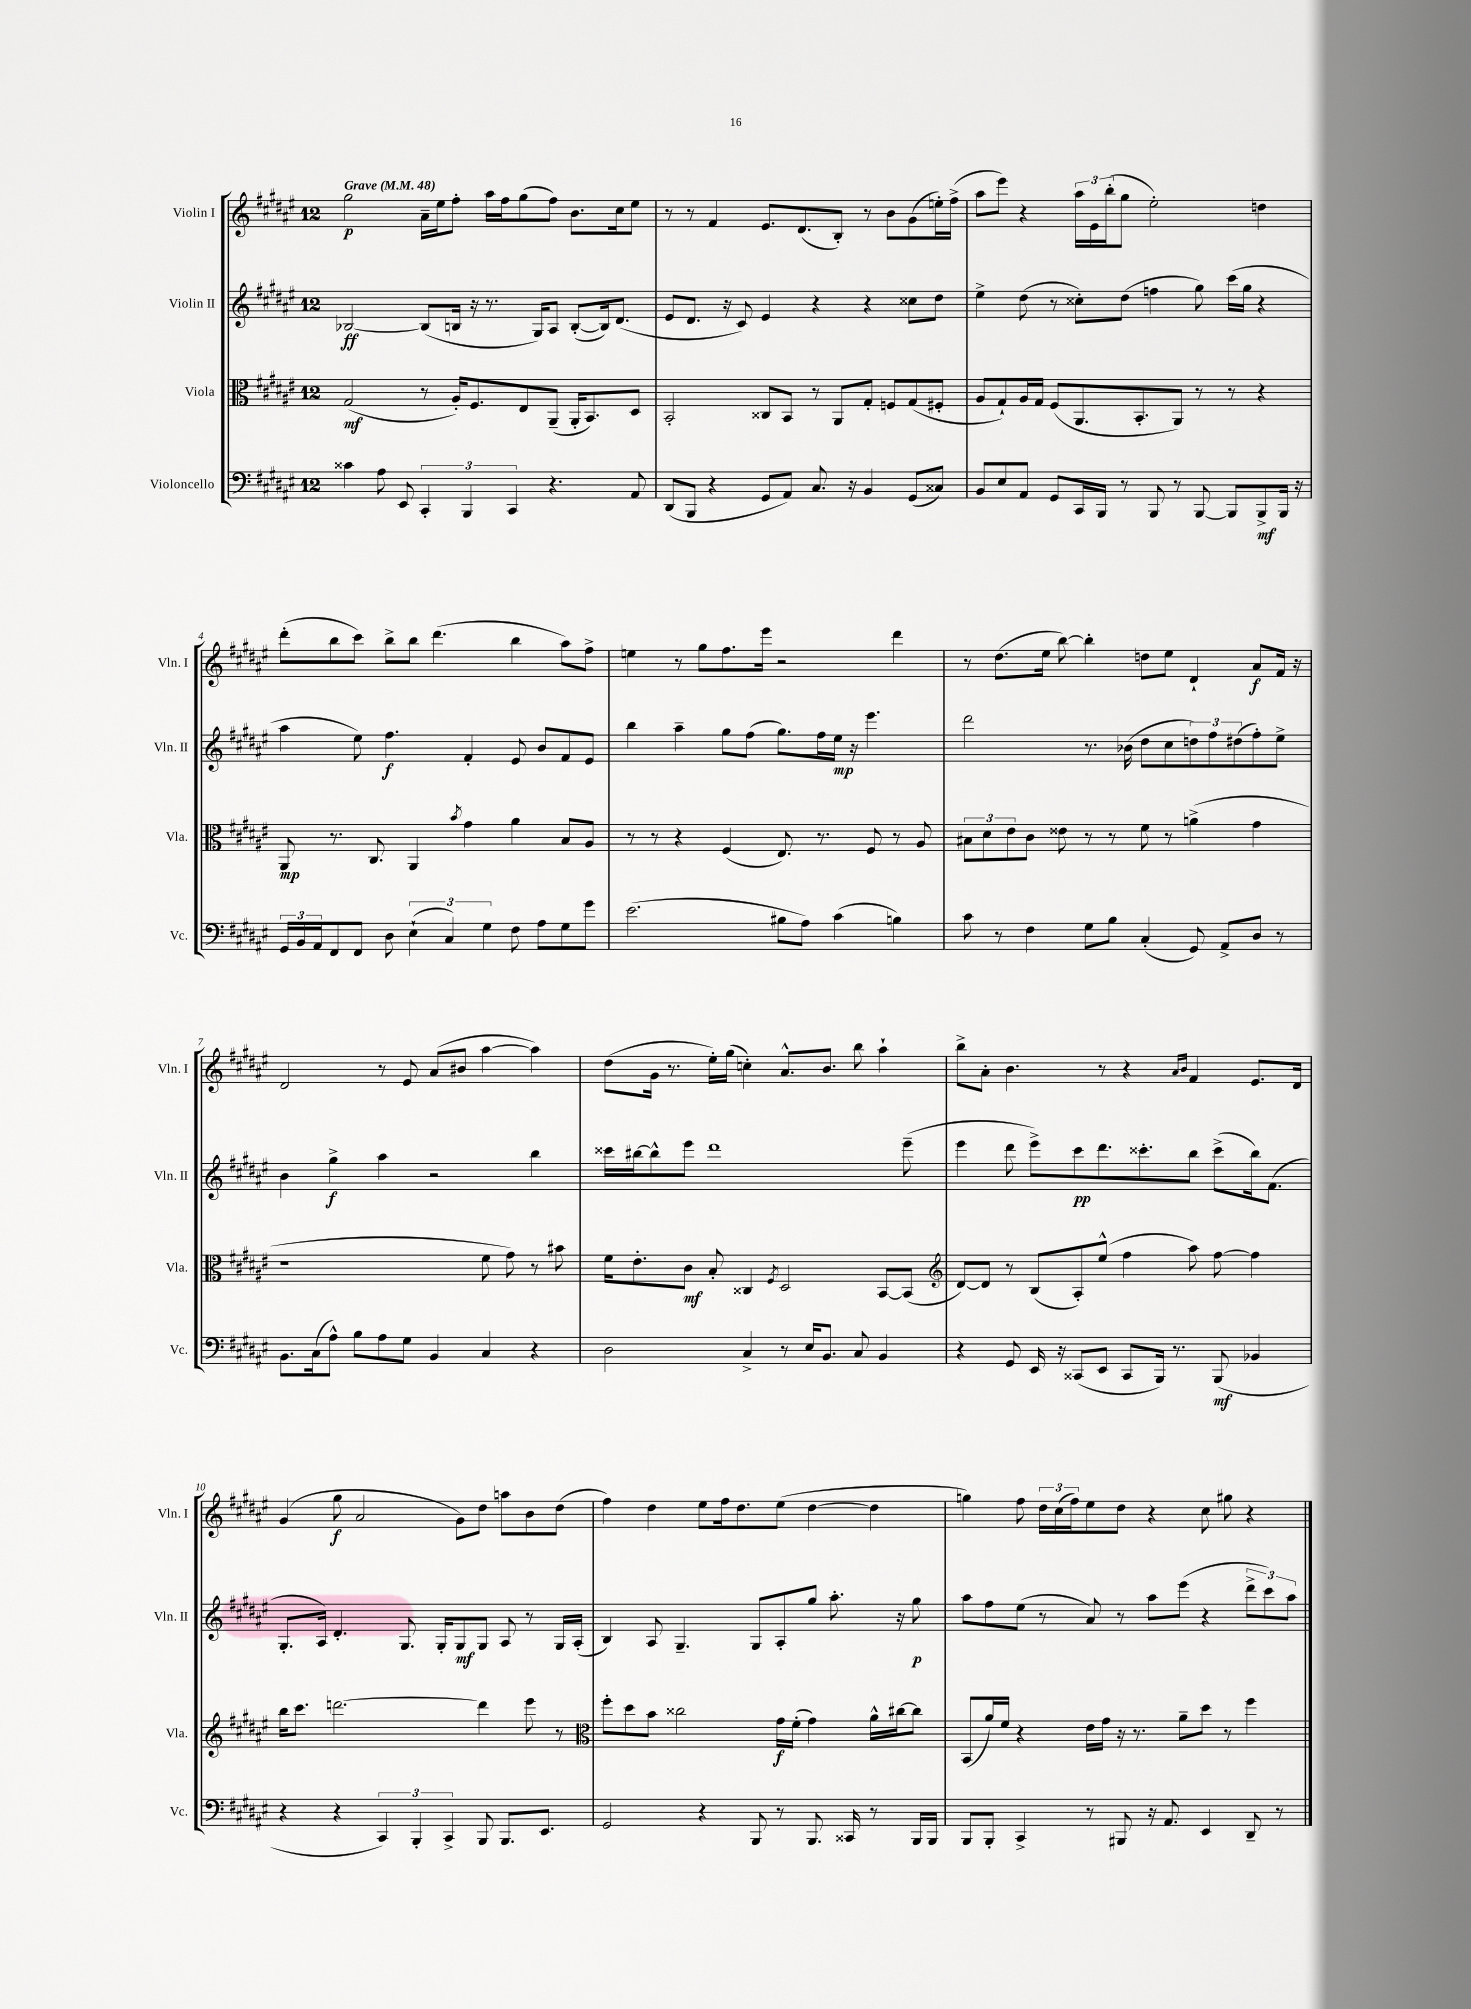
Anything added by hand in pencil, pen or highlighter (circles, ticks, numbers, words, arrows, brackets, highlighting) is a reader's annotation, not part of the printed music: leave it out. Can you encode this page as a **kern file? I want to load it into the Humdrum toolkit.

**kern	**dynam	**kern	**dynam	**kern	**dynam	**kern	**dynam
*part4	*part4	*part3	*part3	*part2	*part2	*part1	*part1
*staff4	*staff4	*staff3	*staff3	*staff2	*staff2	*staff1	*staff1
*I"Violoncello	*	*I"Viola	*	*I"Violin II	*	*I"Violin I	*
*I'Vc.	*	*I'Vla.	*	*I'Vln. II	*	*I'Vln. I	*
*clefF4	*	*clefC3	*	*clefG2	*	*clefG2	*
*k[f#c#g#d#a#e#]	*	*k[f#c#g#d#a#e#]	*	*k[f#c#g#d#a#e#]	*	*k[f#c#g#d#a#e#]	*
*M12/8	*	*M12/8	*	*M12/8	*	*M12/8	*
*MM48	*	*MM48	*	*MM48	*	*MM48	*
=1	=1	=1	=1	=1	=1	=1	=1
!	!	!	!	!	!	!LO:TX:a:B:t=Grave	!
4c##X\	.	(2G#/	mf	[2B-X/	ff	2gg#\	p
8A#\	.	.	.	.	.	.	.
8EE#/	.	.	.	.	.	.	.
6CC#'/	.	8r	.	(8B-/L]	.	16a#~\LL	.
.	.	.	.	.	.	16ee#\J	.
.	.	16A#'/KL)	.	16Bn/Jk	.	8ff#'\J	.
6BBB/	.	.	.	.	.	.	.
.	.	8.F#/	.	16r	.	.	.
.	.	.	.	8.r	.	16aa#\LL	.
.	.	.	.	.	.	16ff#\J	.
6CC#/	.	.	.	.	.	.	.
.	.	8E#/	.	.	.	(8gg#\	.
.	.	.	.	16G#/KL)	.	.	.
4.r	.	(8AA#~/J	.	8A#/J	.	8ff#\J)	.
.	.	16AA#'/KL	.	([8B'/L	.	8.b\L	.
.	.	8.BB/)	.	.	.	.	.
.	.	.	.	16B/k])	.	.	.
.	.	.	.	(8.d#/J	.	16cc#\k	.
8AA#/	.	8D#/J	.	.	.	8ee#\J	.
=2	=2	=2	=2	=2	=2	=2	=2
(8DD#/L	.	2BB'/	.	8e#/L	.	8r	.
8BBB/J	.	.	.	8.d#/J	.	8r	.
4r	.	.	.	.	.	4f#/	.
.	.	.	.	16r	.	.	.
.	.	.	.	8c#/)	.	.	.
8GG#/L	.	8C##X/L	.	4e#/	.	8.e#/L	.
8AA#/J)	.	8BB/J	.	.	.	.	.
.	.	.	.	.	.	(8.d#/	.
8.C#/	.	8r	.	4r	.	.	.
.	.	8AA#/L	.	.	.	8B'/J)	.
16r	.	.	.	.	.	.	.
4BB/	.	8G#'/J	.	4r	.	8r	.
.	.	8Fn/L	.	.	.	8b\L	.
(8GG#/L	.	(8G#/	.	8cc##X\L	.	(8g#\	.
8C##X/J)	.	8F#X'/J	.	8dd#\J	.	16een'\L)	.
.	.	.	.	.	.	(16ff#^\JJ	.
=3	=3	=3	=3	=3	=3	=3	=3
8BB/L	.	8A#/L	.	4ee#^\	.	8aa#\L	.
8E#/	.	8G#`/)	.	.	.	8eee#\J)	.
8AA#/J	.	16A#/L	.	(8dd#\	.	4r	.
.	.	16G#/JJ	.	.	.	.	.
8GG#/L	.	(8F#/L	.	8r	.	.	.
16CC#/L	.	8.AA#/	.	8cc##X'\L)	.	24aa#\LL	.
.	.	.	.	.	.	24e#\	.
16BBB/JJ	.	.	.	.	.	.	.
.	.	.	.	.	.	(24bb'\J	.
8r	.	.	.	(8dd#\J	.	8gg#\J	.
.	.	8.BB'/	.	.	.	.	.
8BBB/	.	.	.	4ffn\	.	2ee#'\)	.
8r	.	8AA#/J)	.	.	.	.	.
[8BBB/	.	8r	.	8gg#\)	.	.	.
8BBB/L]	.	8r	.	(16ccc#\LL	.	.	.
.	.	.	.	16gg#\JJ	.	.	.
8BBB^/	mf	4r	.	4r	.	4ddn\	.
16BBB/Jk	.	.	.	.	.	.	.
16r	.	.	.	.	.	.	.
!!LO:LB:g=z
=4	=4	=4	=4	=4	=4	=4	=4
24GG#/LL	.	8AA#/	mp	4aa#\	.	(8ddd#'\L	.
24BB/	.	.	.	.	.	.	.
24AA#/J	.	.	.	.	.	.	.
8FF#/	.	8.r	.	.	.	8bb\	.
8FF#/J	.	.	.	8ee#\)	.	8ccc#\J)	.
.	.	8.C#/	.	.	.	.	.
8D#\	.	.	.	4.ff#\	f	8bb^\L	.
(6E#`\	.	4AA#/	.	.	.	8bb\J	.
.	.	.	.	.	.	(4.ddd#\	.
6C#/)	.	.	.	.	.	.	.
.	.	8qb/	.	.	.	.	.
.	.	4g#\	.	4f#'/	.	.	.
6G#\	.	.	.	.	.	.	.
8F#\	.	4a#\	.	8e#/	.	4bb\	.
8A#\L	.	.	.	8b/L	.	.	.
8G#\	.	8B/L	.	8f#/	.	8aa#\L)	.
8g#\J	.	8A#/J	.	8e#/J	.	8ff#^\J	.
=5	=5	=5	=5	=5	=5	=5	=5
(2.e#\	.	8r	.	4bb\	.	4een\	.
.	.	8r	.	.	.	.	.
.	.	4r	.	4aa#~\	.	8r	.
.	.	.	.	.	.	8gg#\L	.
.	.	(4F#/	.	8gg#\L	.	8.ff#\	.
.	.	.	.	(8ff#\J	.	.	.
.	.	.	.	.	.	16eee#\Jk	.
8B#X\L	.	8.E#/)	.	8.gg#\L)	.	2r	.
8A#\J)	.	.	.	.	.	.	.
.	.	8.r	.	16ff#\L	.	.	.
(4c#\	.	.	.	16ee#\JJ	mp	.	.
.	.	.	.	16r	.	.	.
.	.	8F#/	.	4.eee#\	.	.	.
4Bn\)	.	8r	.	.	.	4ddd#\	.
.	.	8A#/	.	.	.	.	.
=6	=6	=6	=6	=6	=6	=6	=6
8c#\	.	12B#X\L	.	2ddd#\	.	8r	.
.	.	12d#\	.	.	.	.	.
8r	.	.	.	.	.	(8.dd#\L	.
.	.	12e#\	.	.	.	.	.
4F#\	.	8c#\J	.	.	.	.	.
.	.	.	.	.	.	16ee#\Jk	.
.	.	8e##X\	.	.	.	[8bb\)	.
8G#\L	.	8r	.	8.r	.	4bb'\]	.
8B\J	.	8r	.	.	.	.	.
.	.	.	.	(16b-X\	.	.	.
(4C#'/	.	8f#\	.	8dd#\L	.	8ddn\L	.
.	.	8r	.	8cc#\	.	8ee#\J	.
8GG#/)	.	(4an^\	.	12ddn\)	.	4d#`/	.
.	.	.	.	12ff#\	.	.	.
8AA#^/L	.	.	.	.	.	.	.
.	.	.	.	(12dd#X\	.	.	.
8D#/J	.	4g#\	.	8ff#'\)	.	8a#/L	f
8r	.	.	.	8ee#^\J	.	16f#/Jk	.
.	.	.	.	.	.	16r	.
!!LO:LB:g=z
=7	=7	=7	=7	=7	=7	=7	=7
8.BB\L	.	1r	.	4b\	.	2d#/	.
(16C#\k	.	.	.	.	.	.	.
8A#^^\J)	.	.	.	4gg#^\	f	.	.
8B\L	.	.	.	.	.	.	.
8A#\	.	.	.	4aa#\	.	8r	.
8G#\J	.	.	.	.	.	8e#/	.
4BB/	.	.	.	2r	.	(8a#/L	.
.	.	.	.	.	.	8b#X/J	.
4C#/	.	8f#\	.	.	.	[4aa#\	.
.	.	8g#\)	.	.	.	.	.
4r	.	8r	.	4bb\	.	4aa#\])	.
.	.	8b#X\	.	.	.	.	.
=8	=8	=8	=8	=8	=8	=8	=8
2D#\	.	16f#\KL	.	16ccc##X\LL	.	(8dd#\L	.
.	.	8.e#'\	.	[16bb#X\J	.	.	.
.	.	.	.	8bb#^^\]	.	16g#\Jk	.
.	.	.	.	.	.	8.r	.
.	.	8c#\J	mf	8eee#\J	.	.	.
.	.	8B'/	.	1ddd#	.	16ee#'\LL)	.
.	.	.	.	.	.	(16gg#\JJ	.
4C#^/	.	4C##X/	.	.	.	4ccn'\)	.
.	.	8qF#/	.	.	.	.	.
8r	.	2D#/	.	.	.	8.a#^^/L	.
16E#/KL	.	.	.	.	.	.	.
8.BB/J	.	.	.	.	.	8.b/J	.
8C#/	.	.	.	.	.	8bb\	.
4BB/	.	[8BB/L	.	.	.	4aa#`\	.
.	.	(8BB/J]	.	(8eee#~\	.	.	.
=9	=9	=9	=9	=9	=9	=9	=9
*	*	*clefG2	*	*	*	*	*
4r	.	[8d#/L)	.	4eee#\	.	8bb^\L	.
.	.	8d#/J]	.	.	.	8a#'\J	.
8GG#/	.	8r	.	8ddd#\	.	4.b\	.
16EE#/	.	(8B/L	.	8eee#^\L)	.	.	.
16r	.	.	.	.	.	.	.
(8CC##X/L	.	8A#'/)	.	8ccc#\	pp	.	.
8EE#/J	.	(8ee#^^/J	.	8.ddd#\	.	8r	.
8CC##/L	.	4ff#\	.	.	.	4r	.
.	.	.	.	8.ccc##X'\	.	.	.
16BBB/Jk)	.	.	.	.	.	.	.
8.r	.	.	.	.	.	.	.
.	.	.	.	.	.	16qqa#/LL	.
.	.	.	.	.	.	16qqb/JJ	.
.	.	8aa#\)	.	8bb\J	.	4f#/	.
(8BBB/	mf	[8ff#\	.	(8ccc##^\L	.	.	.
4BB-X/	.	4ff#\]	.	16bb\k)	.	8.e#/L	.
.	.	.	.	(8.f#\J	.	.	.
.	.	.	.	.	.	16d#/Jk	.
!!LO:LB:g=z
=10	=10	=10	=10	=10	=10	=10	=10
4r	.	16bb\KL	.	8.G#'/L	.	(4g#/	.
.	.	8.ccc#\J	.	.	.	.	.
.	.	.	.	16A#/Jk)	.	.	.
4r	.	[2.dddn\	.	4.d#'/	.	8gg#\	f
.	.	.	.	.	.	2a#/	.
6CC#/)	.	.	.	.	.	.	.
.	.	.	.	8.G#/	.	.	.
6BBB'/	.	.	.	.	.	.	.
.	.	.	.	16G#'/KL	.	.	.
6CC#^/	.	.	.	.	.	.	.
.	.	.	.	8G#/	mf	8g#\L)	.
8BBB/	.	4ddd\]	.	8G#/J	.	8dd#\J	.
8.BBB/L	.	.	.	8A#/	.	8aan\L	.
.	.	8eee#\	.	8r	.	8b\	.
8.EE#/J	.	.	.	.	.	.	.
.	.	8r	.	16G#/LL	.	(8dd#\J	.
.	.	.	.	(16A#'/JJ	.	.	.
=11	=11	=11	=11	=11	=11	=11	=11
*	*	*clefC3	*	*	*	*	*
2GG#/	.	8ff#'\L	.	4B/)	.	4ff#\)	.
.	.	8dd#\	.	.	.	.	.
.	.	8b\J	.	8A#/	.	4dd#\	.
.	.	2cc##X\	.	4.G#~/	.	.	.
4r	.	.	.	.	.	8ee#\L	.
.	.	.	.	.	.	16ff#\k	.
.	.	.	.	.	.	8.dd#\	.
8BBB/	.	.	.	8G#/L	.	.	.
8r	.	16g#\LL	f	8A#'/	.	(8ee#\J	.
.	.	(16f#'\JJ	.	.	.	.	.
8.BBB/	.	4g#\)	.	8gg#/J	.	[4dd#\	.
.	.	.	.	8.aa#'\	.	.	.
16CC##X/	.	.	.	.	.	.	.
8r	.	16a#^^\LL	.	.	.	4dd#\]	.
.	.	[16cc#X\J	.	16r	.	.	.
16BBB/LL	.	8cc#\J]	.	8gg#\	p	.	.
16BBB/JJ	.	.	.	.	.	.	.
=12	=12	=12	=12	=12	=12	=12	=12
8BBB/L	.	(8BB/L	.	8aa#\L	.	4ggn\)	.
8BBB'/J	.	16a#/L)	.	8ff#\	.	.	.
.	.	16f#/JJ	.	.	.	.	.
4CC#^/	.	4r	.	(8ee#\J	.	8ff#\	.
.	.	.	.	8r	.	24dd#\LL	.
.	.	.	.	.	.	(24cc#\	.
.	.	.	.	.	.	24ff#\J)	.
8r	.	16e#\LL	.	8a#/)	.	8ee#\	.
.	.	16g#\JJ	.	.	.	.	.
8BBB#X/	.	16r	.	8r	.	8dd#\J	.
.	.	8.r	.	.	.	.	.
16r	.	.	.	8aa#\L	.	4r	.
8.AA#/	.	.	.	.	.	.	.
.	.	8a#~\L	.	(8eee#\J	.	.	.
4EE#/	.	8dd#\J	.	4r	.	8cc#\	.
.	.	8r	.	.	.	8gg#X\	.
8DD#~/	.	4ff#\	.	12ddd#^\L	.	4r	.
.	.	.	.	12ccc#\)	.	.	.
8r	.	.	.	.	.	.	.
.	.	.	.	12aa#\J	.	.	.
==	==	==	==	==	==	==	==
*-	*-	*-	*-	*-	*-	*-	*-
